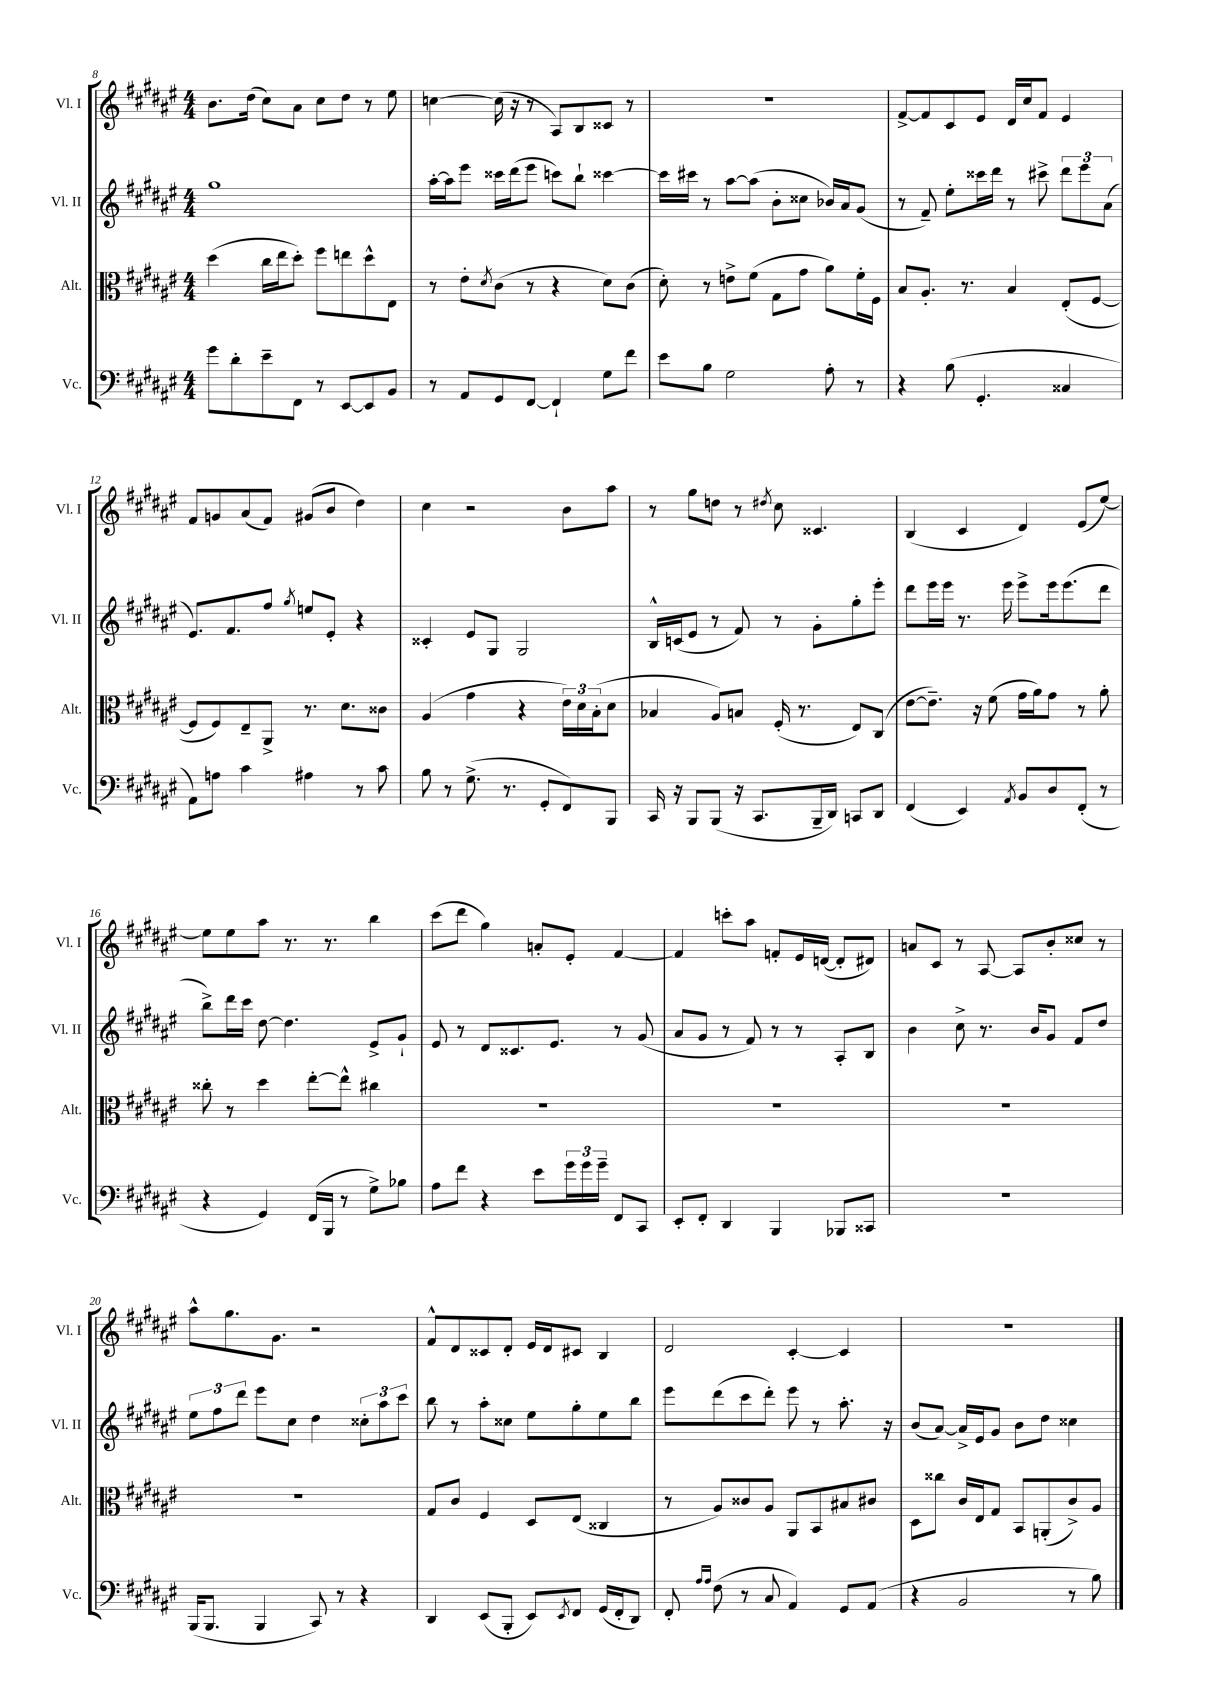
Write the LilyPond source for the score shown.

<<
\new StaffGroup <<
\new Staff = "s0" \with { instrumentName = "Vl. I" shortInstrumentName = "Vl. I" } {
    \clef treble \key fis \major \numericTimeSignature \time 4/4
    b'8. dis''16( cis''8) ais'8 cis''8 dis''8 r8 eis''8 |
    c''4~ c''16( r16 r8 ais8) b8 cisis'8 r8 |
    R1 |
    fis'8~-> fis'8 cis'8 eis'8 dis'16 cis''16 fis'8 eis'4 |
    fis'8 g'8 ais'8( fis'8) gis'8( b'8 dis''4) |
    cis''4 r2 b'8 ais''8 |
    r8 gis''8 d''8 r8 \acciaccatura { dis''8 } cis''8 cisis'4. |
    b4( cis'4 dis'4) eis'8( eis''8~) |
    eis''8 eis''8 ais''8 r8. r8. b''4 |
    cis'''8( dis'''8 gis''4) a'8-. eis'8-. fis'4~ |
    fis'4 c'''8-. ais''8 f'8-. eis'16 d'16~( d'8-. dis'8) |
    a'8 cis'8 r8 ais8~ ais8 b'8-. cisis''8 r8 |
    ais''8-^ gis''8. gis'8. r2 |
    fis'8-^ dis'8 cisis'8 dis'8-. eis'16 dis'16 cis'8 b4 |
    dis'2 cis'4~-. cis'4 |
    R1 \bar "|." |
}
\new Staff = "s1" \with { instrumentName = "Vl. II" shortInstrumentName = "Vl. II" } {
    \clef treble \key fis \major \numericTimeSignature \time 4/4
    gis''1 |
    ais''16~-. ais''16 eis'''8 cisis'''16 dis'''16( eis'''8 c'''8) b''8-! cisis'''4~ |
    cisis'''16 cis'''16 r8 ais''8~ ais''8( b'8-. cisis''8 bes'16) ais'16 gis'8( |
    r8 fis'8--) eis''8-. cisis'''16 dis'''16 r8 cis'''8-> \tuplet 3/2 { dis'''8 eis'''8 ais'8( } |
    eis'8.) fis'8. fis''8 \acciaccatura { gis''8 } e''8 eis'8-. r4 |
    cisis'4-. eis'8 gis8 gis2 |
    b16-^ c'16( eis'8 r8 fis'8) r8 gis'8-. gis''8-. eis'''8-. |
    dis'''8 eis'''16 eis'''16 r8. eis'''16 eis'''8-> eis'''16 eis'''8.( dis'''8 |
    b''8->) dis'''16 cis'''16 dis''8~ dis''4. eis'8-> gis'8-! |
    eis'8 r8 dis'8 cisis'8. eis'8. r8 gis'8( |
    ais'8 gis'8 r8 fis'8) r8 r8 ais8-. b8 |
    b'4 cis''8-> r8. b'16 gis'8 fis'8 dis''8 |
    \tuplet 3/2 { eis''8 fis''8 dis'''8 } eis'''8 cis''8 dis''4 \tuplet 3/2 { cisis''8-. ais''8 cis'''8 } |
    b''8 r8 ais''8-. cisis''8 eis''8 gis''8-. eis''8 b''8 |
    eis'''8 dis'''8( cis'''8 dis'''8-.) eis'''8 r8 ais''8.-. r16 |
    b'8( ais'8~) ais'16-> eis'16 gis'8 b'8 dis''8 cisis''4 \bar "|." |
}
\new Staff = "s2" \with { instrumentName = "Alt." shortInstrumentName = "Alt." } {
    \clef alto \key fis \major \numericTimeSignature \time 4/4
    dis''4( cis''16 eis''16 dis''8-.) fis''8 e''8 dis''8-^ eis8 |
    r8 eis'8-. \acciaccatura { dis'8 } cis'8( r8 r4 dis'8) cis'8( |
    dis'8-.) r8 e'8-> fis'8( gis8 gis'8 ais'8) fis'16-. fis16 |
    b8 ais8.-. r8. b4 eis8-.( fis8~ |
    fis8 fis8) eis8-- ais,8-> r8. dis'8. cisis'8 |
    ais4( gis'4 r4 \tuplet 3/2 { eis'16) dis'16 b16-.( } dis'8 |
    bes4 ais8) b8 fis16-.( r8. eis8) cis8( |
    eis'8~ eis'8.--) r16 fis'8( gis'16 ais'16) gis'8 r8 ais'8-. |
    cisis''8-. r8 dis''4 eis''8~-. eis''8-^ cis''4 |
    R1 |
    R1 |
    R1 |
    R1 |
    gis8 cis'8 fis4 dis8 eis8( cisis4 |
    r8 ais8) cisis'8 ais8 ais,8 b,8 bis8 cis'8 |
    dis8 cisis''8 cis'16 eis16 gis8 b,8 a,8-.( cis'8->) ais8 \bar "|." |
}
\new Staff = "s3" \with { instrumentName = "Vc." shortInstrumentName = "Vc." } {
    \clef bass \key fis \major \numericTimeSignature \time 4/4
    gis'8 dis'8-. eis'8-- fis,8 r8 eis,8~ eis,8 b,8 |
    r8 ais,8 gis,8 fis,8~ fis,4-! gis8 fis'8 |
    eis'8 b8 gis2 ais8-. r8 |
    r4 b8( gis,4.-. cisis4 |
    ais,8) a8 cis'4 ais4 r8 cis'8 |
    b8 r8 gis8.->( r8. gis,8-. fis,8) b,,8 |
    cis,16 r16 b,,8 b,,8( r16 cis,8. b,,16-- dis,16) c,8 dis,8 |
    fis,4( eis,4) \acciaccatura { ais,8 } b,8 dis8 fis,8-.( r8 |
    r4 gis,4) fis,16( b,,16 r8 gis8->) bes8 |
    ais8 fis'8 r4 eis'8 \tuplet 3/2 { gis'16 gis'16 gis'16-- } fis,8 cis,8 |
    eis,8-. fis,8-. dis,4 b,,4 bes,,8 cisis,8 |
    R1 |
    b,,16( b,,8. b,,4 cis,8) r8 r4 |
    dis,4 eis,8( b,,8-. eis,8) \acciaccatura { eis,8 } fis,8 gis,16( fis,16-. dis,8) |
    fis,8-. \grace { ais16 ais16 } fis8( r8 cis8 ais,4) gis,8 ais,8( |
    r4 b,2 r8 b8) \bar "|." |
}
>>
>>
\layout { \context { \Score currentBarNumber = #8 } }
